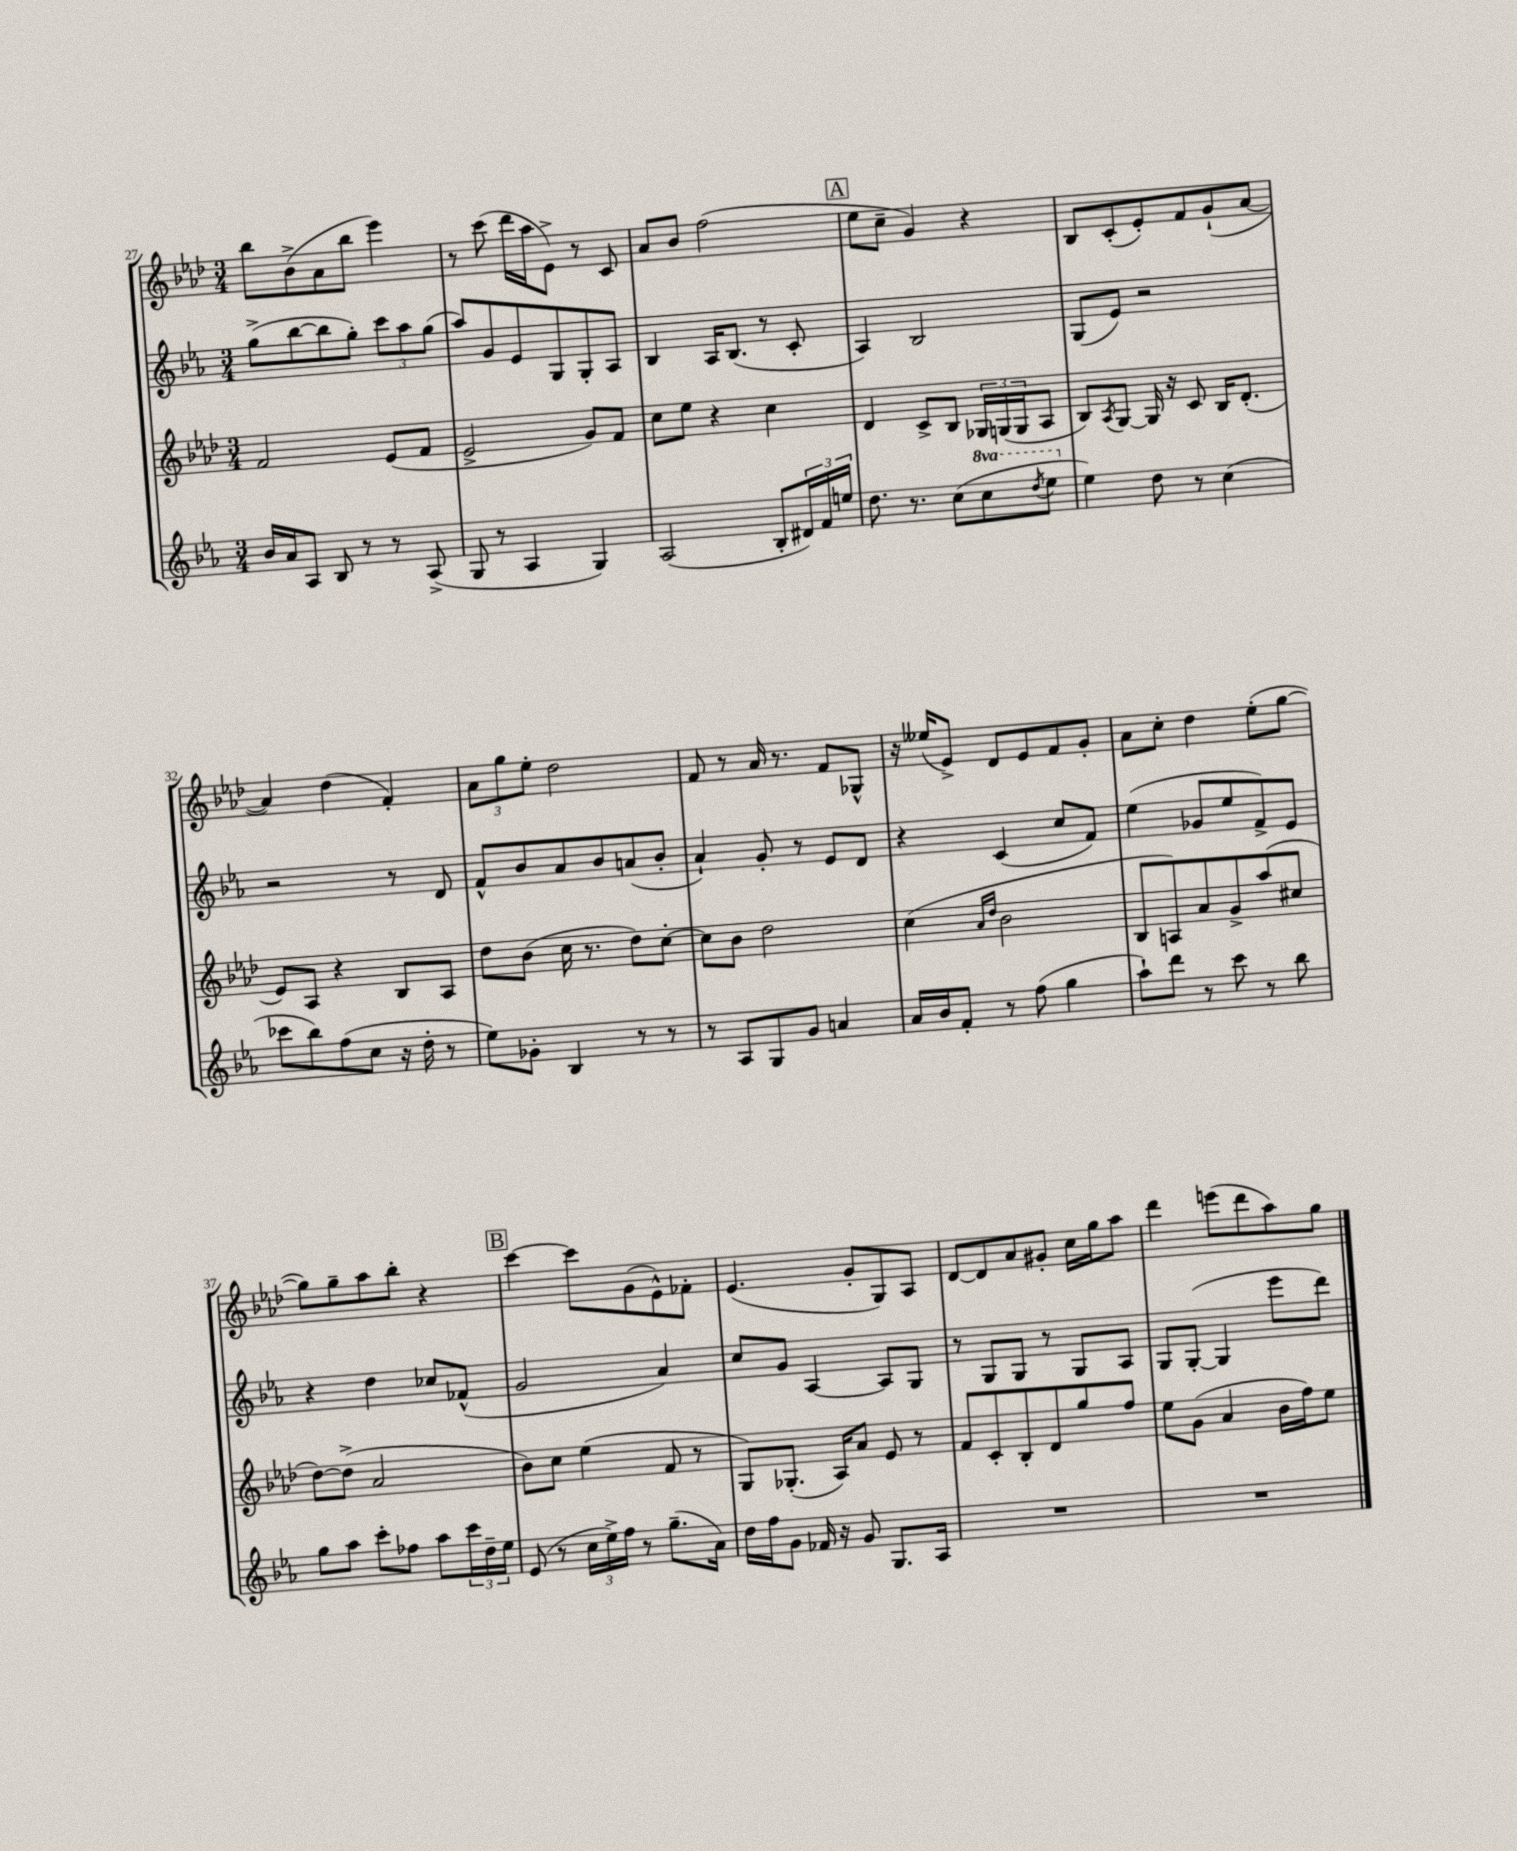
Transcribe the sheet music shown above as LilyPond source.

<<
\new StaffGroup <<
\new Staff = "s0" {
    \clef treble \key aes \major \numericTimeSignature \time 3/4
    bes''8 bes'8->( aes'8 bes''8 ees'''4) |
    r8 c'''8( des'''16 aes''16 ees'8->) r8 c'8 |
    aes'8 bes'8 f''2( |
    \mark \markup { \box "A" } ees''8 c''8-- g'4) r4 |
    bes8 c'8-.( ees'8-.) f'8 g'8-!( aes'8~ |
    aes'4) des''4( f'4-.) |
    \tuplet 3/2 { aes'8 g''8 ees''8-. } des''2 |
    f'8 r8 aes'16 r8. f'8 ges8-^ |
    r16 eeses''16( ees'8->) des'8 ees'8 f'8 g'8-. |
    aes'8 c''8-. des''4 ees''8-.( g''8~ |
    g''8) g''8-- aes''8 bes''8-. r4 |
    \mark \markup { \box "B" } c'''4~ c'''8 g'8( ees'8-^) fes'8-. |
    ees'4.( g'8-. g8) aes8 |
    des'8~ des'8 aes'8 gis'8-. c''16 g''16 aes''8 |
    des'''4 e'''8( des'''8 aes''8) g''8 \bar "|." |
}
\new Staff = "s1" {
    \clef treble \key ees \major \numericTimeSignature \time 3/4
    g''8->( bes''8~ bes''8 g''8-.) \tuplet 3/2 { c'''8 aes''8 g''8( } |
    aes''8) g'8 ees'8 g8 g8-. aes8 |
    bes4 aes16 bes8.( r8 c'8-. |
    \mark \markup { \box "A" } aes4) bes2 |
    g8( ees'8) r2 |
    r2 r8 d'8 |
    f'8-^ bes'8 aes'8 bes'8 a'8( bes'8-. |
    aes'4-!) g'8-. r8 ees'8 d'8 |
    r4 c'4( c''8 f'8) |
    ees''4( ges'8 ees''8 f'8->) ees'8 |
    r4 d''4 ces''8 fes'8-^( |
    \mark \markup { \box "B" } g'2 aes'4) |
    c''8 g'8 aes4~ aes8 g8 |
    r8 g8 g8 r8 g8 aes8 |
    g8 g8~-.( g4 ees'''8 d'''8) \bar "|." |
}
\new Staff = "s2" {
    \clef treble \key aes \major \numericTimeSignature \time 3/4
    f'2 ees'8( f'8 |
    ees'2-> g'8) f'8 |
    c''8 ees''8 r4 c''4 |
    \mark \markup { \box "A" } des'4 c'8-> bes8 \tuplet 3/2 { ges16 g16( g16 } aes8 |
    bes8) \acciaccatura { aes8 } g8~ g16 r16 c'8 bes16 des'8.-.( |
    ees'8) aes8 r4 bes8 aes8 |
    des''8 bes'8( c''16 r8. des''8) c''8~-. |
    c''8 bes'8 des''2 |
    c''4( \grace { aes'16 des''16 } bes'2 |
    bes8 a8) aes'8 g'8-> aes''8( cis''8 |
    des''8~) des''8->( aes'2 |
    \mark \markup { \box "B" } bes'8) c''8 ees''4( f'8 r8 |
    g8) ges8.-.( aes16) aes'8 ees'8 r8 |
    f'8 c'8-. bes8-. des'8 g''8 f''8 |
    ees''8 g'8( aes'4 bes'16 f''16) ees''8 \bar "|." |
}
\new Staff = "s3" {
    \clef treble \key ees \major \numericTimeSignature \time 3/4 \set Staff.ottavationMarkups = #ottavation-simple-ordinals
    bes'16 aes'16 aes8 bes8 r8 r8 aes8->( |
    g8 r8 aes4 g4) |
    aes2( bes8-. \tuplet 3/2 { dis'16) f'16 e''16 } |
    \mark \markup { \box "A" } d''8. r8. c''8( \ottava #1 c'''8 \acciaccatura { d'''8 } ees'''8 \ottava #0 |
    ees''4) d''8 r8 c''4( |
    ces'''8 bes''8) f''8( c''8 r16 d''16-. r8 |
    ees''8) ges'8-. bes4 r8 r8 |
    r8 aes8 g8 g'8 a'4 |
    aes'16 bes'16 f'8-. r8 f''8( g''4 |
    aes''8-!) d'''8 r8 c'''8 r8 bes''8 |
    g''8 aes''8 c'''8-. fes''8 aes''8 \tuplet 3/2 { c'''16 d''16-- ees''16 } |
    \mark \markup { \box "B" } ees'8( r8 \tuplet 3/2 { c''16 ees''16->) f''16 } r8 g''8.--( aes'16) |
    d''16 f''16 g'8 fes'16 r16 g'8 g8. aes16 |
    R2. |
    R2. \bar "|." |
}
>>
>>
\layout { \context { \Score currentBarNumber = #27 } }
